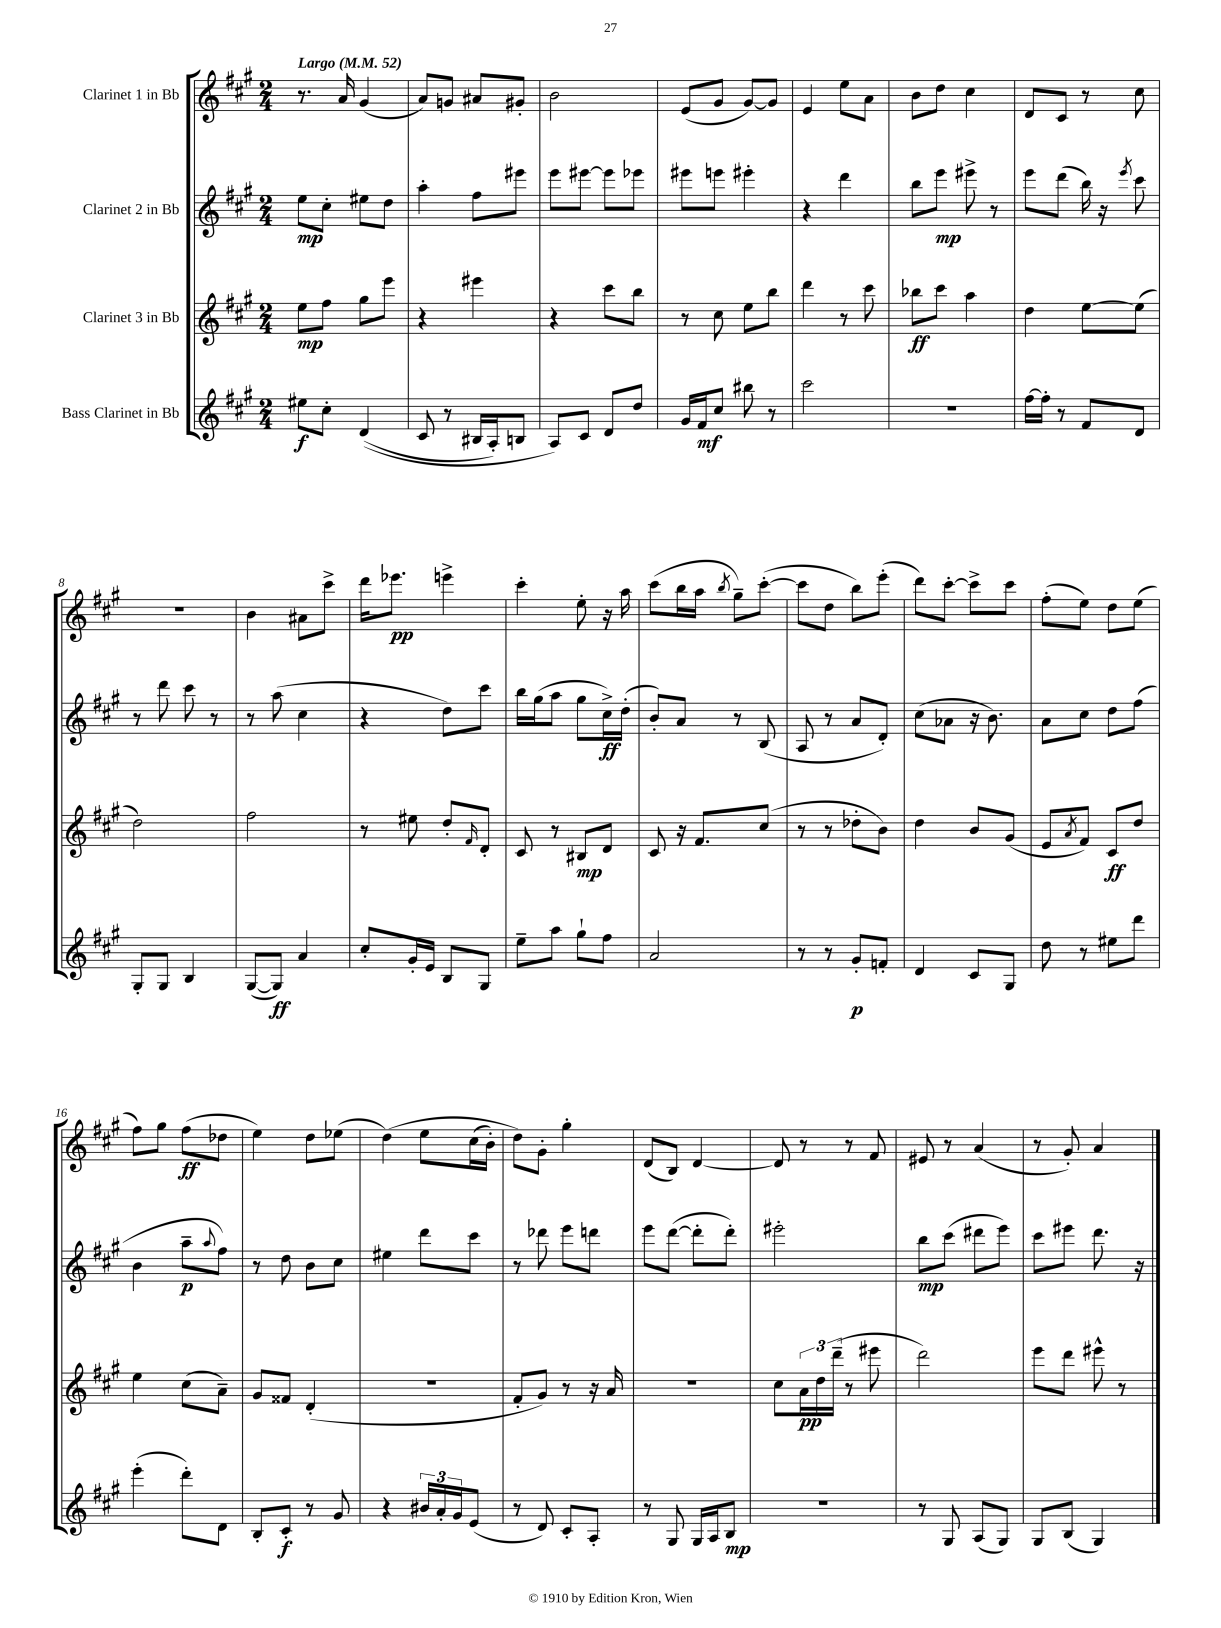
<<
\new StaffGroup <<
\new Staff = "s0" \with { instrumentName = "Clarinet 1 in Bb" } {
    \clef treble \key a \major \numericTimeSignature \time 2/4 \tempo "Largo" 4 = 52
    r8. a'16 gis'4( |
    a'8) g'8 ais'8 gis'8-. |
    b'2 |
    e'8( gis'8 gis'8~) gis'8 |
    e'4 e''8 a'8 |
    b'8 d''8 cis''4 |
    d'8 cis'8 r8 cis''8 |
    r2 |
    b'4 ais'8 cis'''8-> |
    d'''16 ees'''8.\pp e'''4-> |
    cis'''4-. e''8-. r16 a''16 |
    cis'''8( b''16 a''16 \acciaccatura { b''8 } gis''8--) cis'''8~-.( |
    cis'''8 d''8 b''8) e'''8-.( |
    d'''8) cis'''8~-. cis'''8-> cis'''8 |
    fis''8-.( e''8) d''8 e''8( |
    fis''8) gis''8 fis''8\ff( des''8 |
    e''4) d''8 ees''8( |
    d''4)\( e''8 cis''16( b'16-.) |
    d''8\) gis'8-. gis''4-. |
    d'8( b8) d'4~ |
    d'8 r8 r8 fis'8 |
    eis'8 r8 a'4( |
    r8 gis'8-.) a'4 \bar "|." |
}
\new Staff = "s1" \with { instrumentName = "Clarinet 2 in Bb" } {
    \clef treble \key a \major \numericTimeSignature \time 2/4
    e''8\mp cis''8-. eis''8 d''8 |
    a''4-. fis''8 eis'''8 |
    e'''8 eis'''8~ eis'''8 ees'''8 |
    eis'''8 e'''8 eis'''4-. |
    r4 d'''4 |
    b''8 e'''8\mp eis'''8-> r8 |
    e'''8 d'''8( b''16) r16 \acciaccatura { e'''8 } cis'''8 |
    r8 d'''8 cis'''8 r8 |
    r8 a''8( cis''4 |
    r4 d''8) cis'''8 |
    b''16 gis''16( a''8 gis''8 cis''16->\ff) d''16-.( |
    b'8-.) a'8 r8 b8( |
    a8 r8 a'8 d'8-.) |
    cis''8( aes'8 r16 b'8.) |
    a'8 cis''8 d''8 fis''8( |
    b'4 a''8--\p \appoggiatura { a''8 } fis''8) |
    r8 d''8 b'8 cis''8 |
    eis''4 d'''8 cis'''8 |
    r8 des'''8 e'''8 d'''8 |
    e'''8 d'''8~( d'''8-. d'''8-.) |
    eis'''2-. |
    b''8\mp cis'''8( dis'''8 e'''8) |
    cis'''8 eis'''8 d'''8. r16 \bar "|." |
}
\new Staff = "s2" \with { instrumentName = "Clarinet 3 in Bb" } {
    \clef treble \key a \major \numericTimeSignature \time 2/4
    e''8\mp fis''8 gis''8 e'''8 |
    r4 eis'''4 |
    r4 cis'''8 b''8 |
    r8 cis''8 e''8 b''8 |
    d'''4 r8 cis'''8 |
    bes''8\ff cis'''8 a''4 |
    d''4 e''8~ e''8( |
    d''2) |
    fis''2 |
    r8 eis''8 d''8-. \grace { fis'16 } d'8-. |
    cis'8 r8 bis8\mp d'8 |
    cis'8 r16 fis'8. cis''8( |
    r8 r8 des''8-. b'8) |
    d''4 b'8 gis'8( |
    e'8 \acciaccatura { a'8 } fis'8) cis'8\ff d''8 |
    e''4 cis''8( a'8--) |
    gis'8 fisis'8 d'4-.( |
    r2 |
    fis'8-. gis'8) r8 r16 a'16 |
    r2 |
    cis''8 \tuplet 3/2 { a'16\pp d''16 d'''16--( } r8 eis'''8 |
    d'''2) |
    e'''8 d'''8 eis'''8-^ r8 \bar "|." |
}
\new Staff = "s3" \with { instrumentName = "Bass Clarinet in Bb" } {
    \clef treble \key a \major \numericTimeSignature \time 2/4
    eis''8\f cis''8-. d'4(\( |
    cis'8 r8 bis16 a16-.) b8 |
    a8\) cis'8 d'8 d''8 |
    gis'16 fis'16\mf cis''8 bis''8 r8 |
    cis'''2 |
    R2 |
    fis''16~ fis''16-. r8 fis'8 d'8 |
    gis8-. gis8 b4 |
    gis8~( gis8\ff) a'4 |
    cis''8-. gis'16-. e'16 b8 gis8 |
    e''8-- a''8 gis''8-! fis''8 |
    a'2 |
    r8 r8 gis'8-.\p f'8-. |
    d'4 cis'8 gis8 |
    d''8 r8 eis''8 d'''8 |
    e'''4-.( d'''8-.) d'8 |
    b8-. cis'8-.\f r8 gis'8 |
    r4 \tuplet 3/2 { bis'16 a'16-. gis'16 } e'8( |
    r8 d'8) cis'8-. a8-. |
    r8 gis8 gis16 a16 b8\mp |
    R2 |
    r8 gis8 a8( gis8) |
    gis8 b8( gis4) \bar "|." |
}
>>
>>
